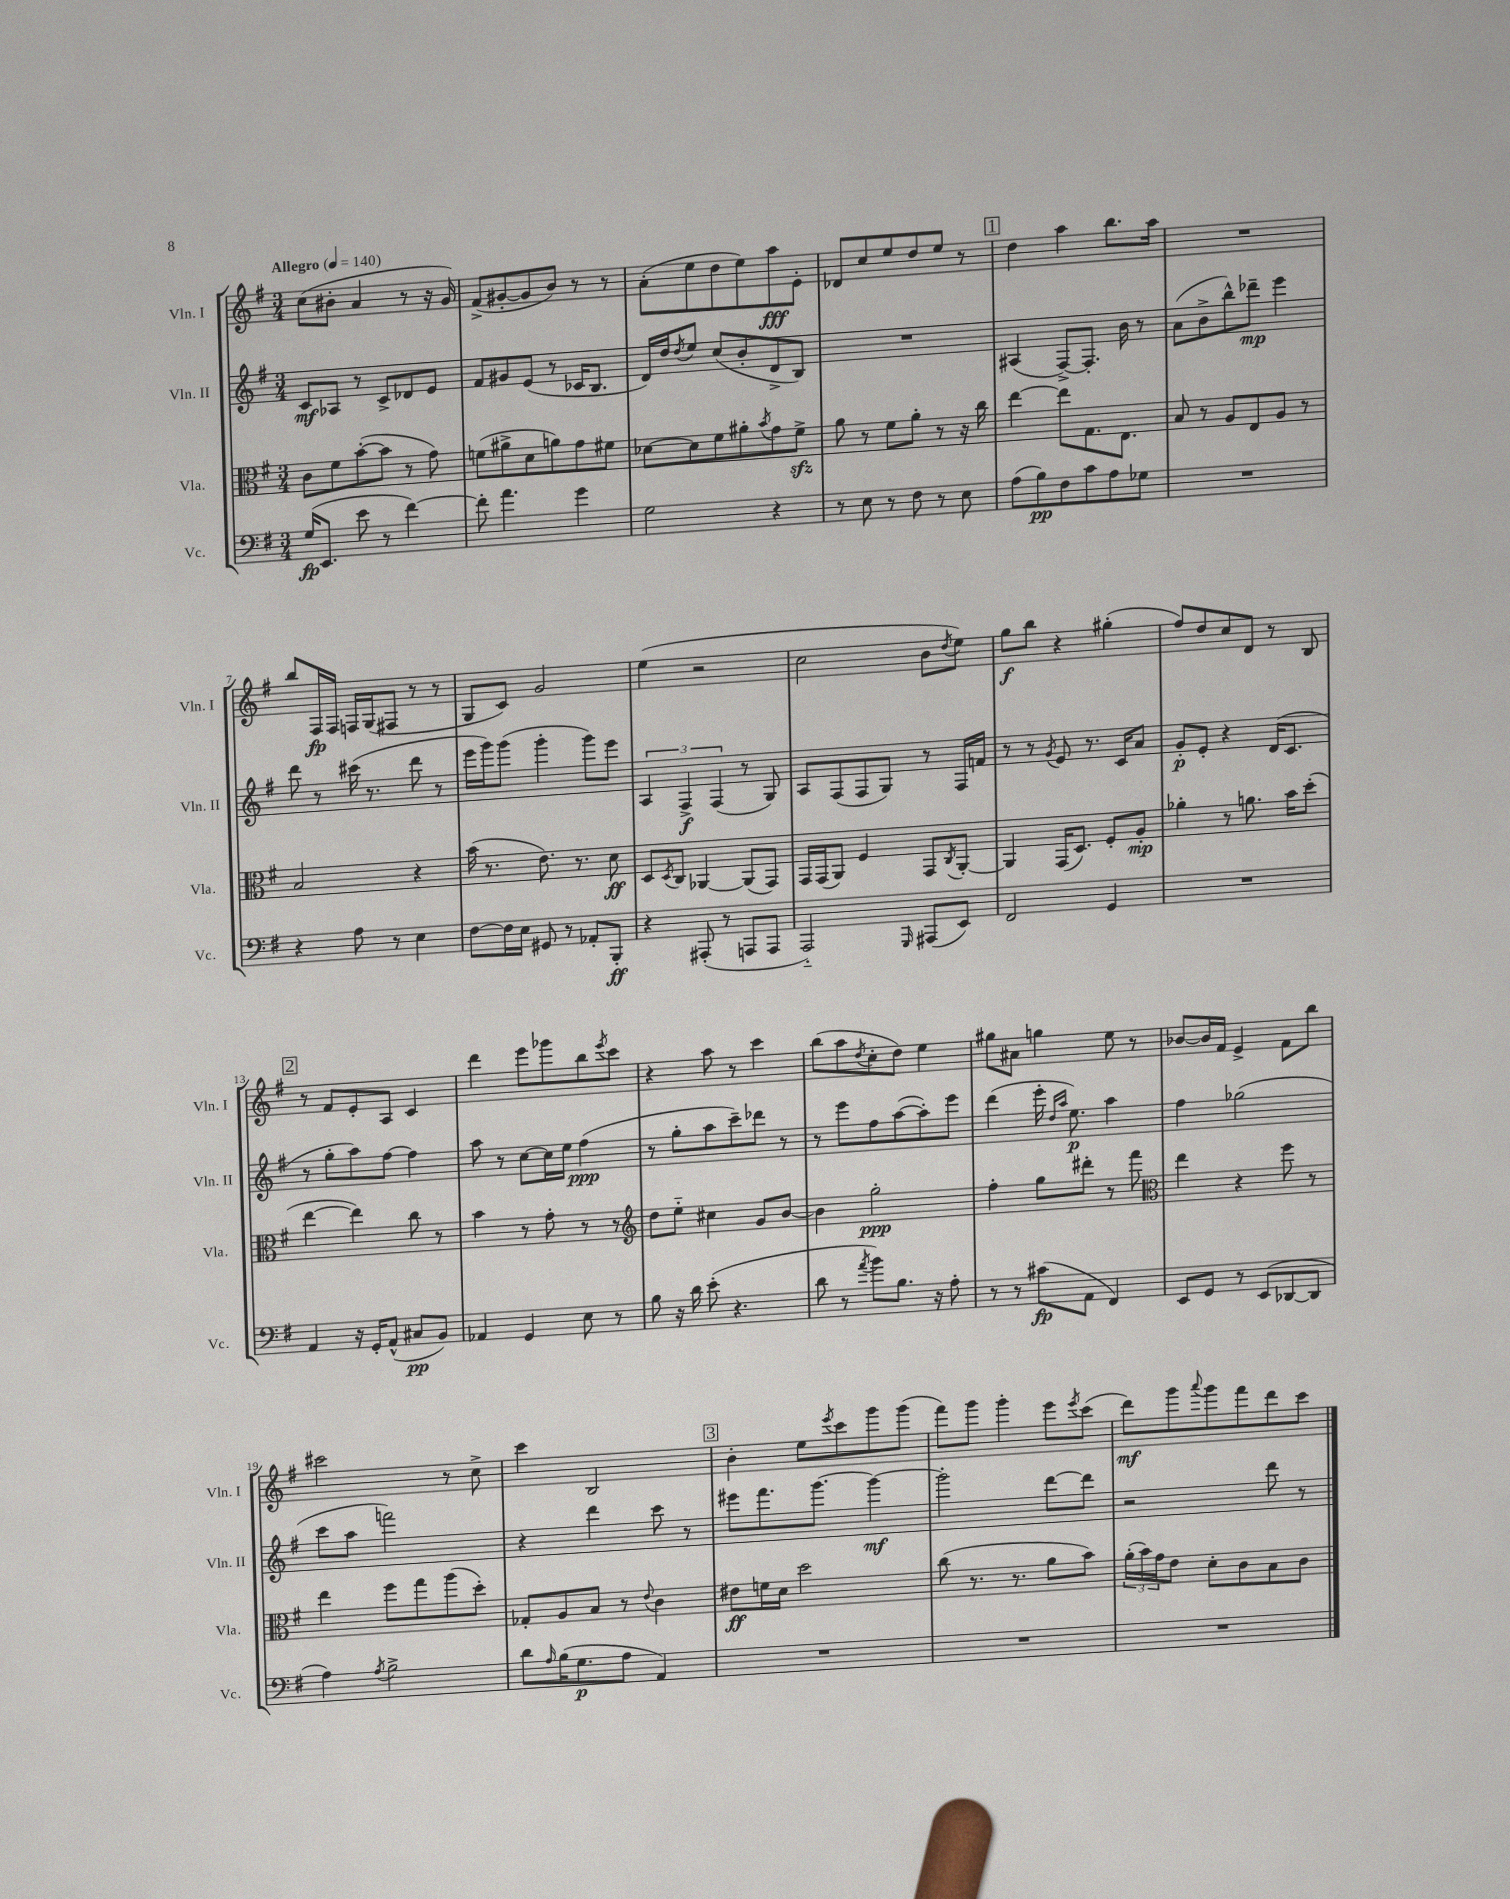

**kern	**kern	**kern	**kern
*staff4	*staff3	*staff2	*staff1
*clefF4	*clefC3	*clefG2	*clefG2
*k[f#]	*k[f#]	*k[f#]	*k[f#]
*M3/4	*M3/4	*M3/4	*M3/4
*MM140	*MM140	*MM140	*MM140
(16G	8c	8c	(8cc
8.EE	.	.	.
.	8f#	8A-	8b#'
8e	([8b'	8r	4a
8r	8b]	8c^	.
[4f#)	8r	8d-	8r
.	8g)	8e	16r
.	.	.	16g)
=	=	=	=
8f#']	(8f	8f#	(8f#^
4.a	8a#^	8g#	[8g#'
.	8d	(8e	8g#]
.	8a)	8r	8b)
4g	8g	16c-	8r
.	.	8.B	.
.	8f#	.	8r
=	=	=	=
2G	[8d-	16d)	(8a'
.	.	16dd	.
.	.	8qdd	.
.	8d-]	8ee	8ee
.	8f#	(8cc	8dd
.	8a#'	8b'	8ee)
.	8qb	.	.
4r	8g	8d^	8aa
.	8f#^	8B)	8e'
=	=	=	=
8r	8a	2.r	8d-
8E	8r	.	8cc
8r	8f#	.	8ee
8F#	8a'	.	8dd
8r	8r	.	8ee
8E	16r	.	8r
.	16cc	.	.
=	=	=	=
(8A	[4ee	(4A#	4dd
8B)	.	.	.
8F#	8ee]	[8F#^)	4aa
8c	8.G	8.F#']	.
8A	.	.	8.bb
.	8.E	16b	.
8G-	.	8r	.
.	.	.	16aa
=	=	=	=
2.r	8B	(8a	2.r
.	8r	8b^	.
.	8A	8bb^^)	.
.	8E	8ddd-~	.
.	8A	4eee	.
.	8r	.	.
=	=	=	=
4r	2B	8ddd	8bb
.	.	8r	16F#
.	.	.	16F#
8A	.	(16ccc#	16F
.	.	8.r	(16G
8r	.	.	8F#
4E	4r	8ddd	8r
.	.	8r	8r
=	=	=	=
[8F#	(16b	16eee	8G
.	8.r	16ggg)	.
16F#]	.	(8ggg	8c)
16E	.	.	.
8GG#	8.e)	4ggg'	2g
8r	.	.	.
.	8.r	.	.
8AA-'	.	8ggg)	.
8BBB'	8d	8eee	.
=	=	=	=
4r	8D	6A	(4ee
.	8qD	.	.
.	8C	.	.
.	.	6F#^	.
(8AAA#'	[4AA-	.	2r
.	.	(6F#	.
8r	.	.	.
8AAA	(8AA-]	8r	.
8AAA	8GG)	8G)	.
=	=	=	=
2AAA'~)	16GG	8A	2cc
.	(16GG	.	.
.	8AA)	(8F#	.
.	4F#	8F#	.
.	.	8G)	.
16qqGGG	.	.	.
(8AAA#	8GG	8r	8b
.	8qC	.	8qdd
8EE)	[8AA'	16F#	8ee)
.	.	16f	.
=	=	=	=
2FF#	4AA]	8r	8gg
.	.	8r	8bb
.	.	8qg	.
.	(16GG	8e	4r
.	8.D)	.	.
.	.	8.r	.
4GG	8F#'	.	(4gg#'
.	.	16c	.
.	8A'	8a	.
=	=	=	=
2.r	4a-'	8g'	8ff#)
.	.	8e'	8dd
.	8r	4r	8cc
.	8.a	.	8d
.	.	(16d	8r
.	16b	8.c	.
.	(8dd'	.	8B
=	=	=	=
4AA	[4ee	8r	8r
.	.	8gg'	8f#
16r	4ee])	8aa)	8e'
16GG'	.	.	.
(8AA^^	.	[8ff#	8A
8C#	8cc	4ff#]	4c
8BB)	8r	.	.
=	=	=	=
4AA-	4b	8aa	4ddd
.	.	8r	.
4GG	8r	[8cc	8eee
.	8g'	16cc]	8ggg-
.	.	16ee	.
8E	8r	(4ff#	8bb
.	.	.	8qeee
8r	8r	.	8ccc
=	=	=	=
*	*clefG2	*	*
8B	8dd	8r	4r
16r	8ee'~	8gg'	.
16d	.	.	.
(8e'	4cc#	8aa	8aa
4.r	.	8ccc~)	8r
.	8g	8ddd-	4ccc
.	[8b	8r	.
=	=	=	=
8d	4b]	8r	(8bb
8r	.	8eee	8aa
8qa	.	.	8qdd
8b)	2gg'	8ff#	8cc'
8.B	.	([8aa	8dd)
.	.	8aa'])	4ee
16r	.	.	.
8A'	.	8eee	.
=	=	=	=
8r	4ff#'	(4ddd	8gg#
8r	.	.	8a#
(8c#	8gg	16eee'	4gg
.	.	16qqdd	.
.	.	16qqaa	.
.	.	8.ee)	.
8AA	8ddd#'	.	.
4FF#)	8r	4aa	8ee
.	8fff#	.	8r
=	=	=	=
*	*clefC3	*	*
8EE	4ee	4ff#	[8b-
8GG	.	.	16b-]
.	.	.	16f#
8r	4r	(2gg-	4e^
(8EE	.	.	.
[8DD-	8ff#	.	8f#
8DD-]	8r	.	8bb
=	=	=	=
4A)	4ee	8ccc	2ccc#
.	.	8aa	.
8qA	.	.	.
2B^	8ff#	2fff)	.
.	8gg	.	.
.	(8aa	.	8r
.	8dd')	.	8cc^
=	=	=	=
8d	8G-'	4r	4ccc
16qqA	.	.	.
(16B	8A	.	.
8.G	.	.	.
.	8B	4ddd	2B
8A	8r	.	.
.	8qqe	.	.
4AA)	4c	8ccc	.
.	.	8r	.
=	=	=	=
2.r	8e#	8eee#	4b'
.	16f	8.fff#	.
.	16d	.	.
.	2dd	.	8ee
.	.	[8.ggg	.
.	.	.	8qeee
.	.	.	8ccc
.	.	4ggg_	8ggg
.	.	.	(8ggg
=	=	=	=
2.r	(8cc	2ggg']	8fff#)
.	8.r	.	8ggg
.	.	.	4ggg'
.	8.r	.	.
.	8a	[8ddd	8eee
.	.	.	8qeee
.	8b)	8ddd]	(8ccc
=	=	=	=
2.r	(24a'	2r	8ddd)
.	24b)	.	.
.	24g	.	.
.	8e	.	8ggg
.	.	.	8qqaaa
.	8d'	.	8ggg
.	8c	.	8fff#
.	8B	8ddd	8ddd
.	8c	8r	8ccc
==	==	==	==
*-	*-	*-	*-
